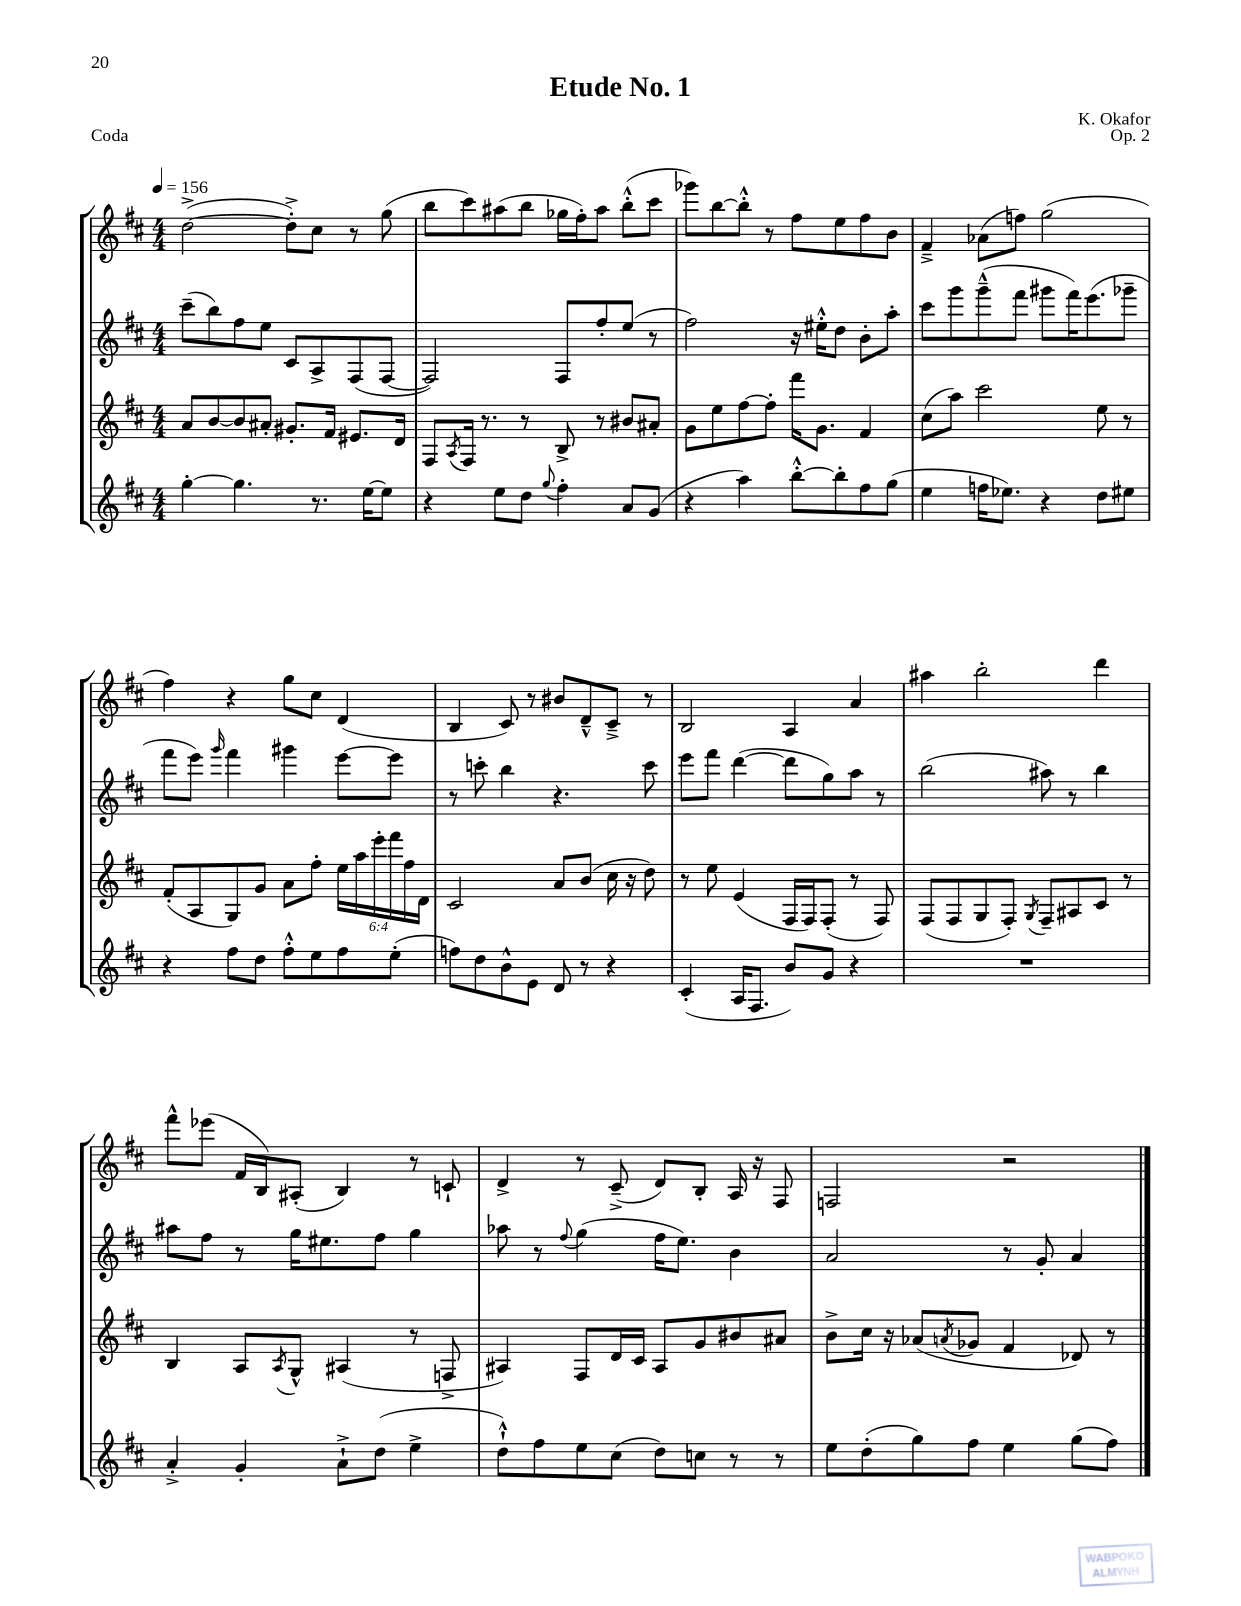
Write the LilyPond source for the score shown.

\header { title = "Etude No. 1" composer = "K. Okafor" opus = "Op. 2" piece = "Coda" }
<<
\new StaffGroup <<
\new Staff = "s0" {
    \clef treble \key d \major \numericTimeSignature \time 4/4 \tempo 4 = 156
    d''2~->( d''8-.->) cis''8 r8 g''8( |
    b''8 cis'''8) ais''8( b''8 ges''16 fis''16-.) ais''8 b''8-.-^( cis'''8 |
    ges'''8) b''8~ b''8-.-^ r8 fis''8 e''8 fis''8 b'8 |
    fis'4---> aes'8( f''8) g''2( |
    fis''4) r4 g''8 cis''8 d'4( |
    b4 cis'8) r8 bis'8 d'8---^ cis'8---> r8 |
    b2 a4 a'4 |
    ais''4 b''2-. d'''4 |
    fis'''8-^ ees'''8( fis'16 b16) ais8-.( b4) r8 c'8-! |
    d'4-> r8 cis'8--->( d'8) b8-. a16 r16 fis8 |
    f2 r2 \bar "|." |
}
\new Staff = "s1" {
    \clef treble \key d \major \numericTimeSignature \time 4/4
    cis'''8--( b''8) fis''8 e''8 cis'8 a8-> fis8( fis8~ |
    fis2) fis8 fis''8-. e''8( r8 |
    fis''2) r16 eis''16-.-^ d''8 b'8-. a''8-. |
    cis'''8 g'''8 g'''8---^( fis'''8 gis'''8 fis'''16) e'''8.( ges'''8-- |
    fis'''8 e'''8) \grace { g'''16 } fis'''4 gis'''4 e'''8~ e'''8 |
    r8 c'''8-. b''4 r4. c'''8 |
    e'''8 fis'''8 d'''4~( d'''8 g''8) a''8 r8 |
    b''2( ais''8) r8 b''4 |
    ais''8 fis''8 r8 g''16 eis''8. fis''8 g''4 |
    aes''8 r8 \appoggiatura { fis''8 } g''4( fis''16 e''8.) b'4 |
    a'2 r8 g'8-. a'4 \bar "|." |
}
\new Staff = "s2" {
    \clef treble \key d \major \numericTimeSignature \time 4/4 \override Staff.TupletNumber.text = #tuplet-number::calc-fraction-text
    a'8 b'8~ b'8 ais'8-. gis'8.-. fis'16 eis'8. d'16 |
    fis8 \acciaccatura { a8 } fis16 r8. r8 b8-> r8 bis'8 ais'8-. |
    g'8 e''8 fis''8~ fis''8-. fis'''16 g'8. fis'4 |
    cis''8( a''8) cis'''2 e''8 r8 |
    fis'8-.( a8 g8) g'8 a'8 fis''8-. \tuplet 6/4 { e''16 a''16 e'''16-. fis'''16 fis''16 d'16 } |
    cis'2 a'8 b'8( cis''16 r16 d''8) |
    r8 e''8 e'4( fis16 fis16) fis8-.( r8 fis8) |
    fis8( fis8 g8 fis8-.) \acciaccatura { g8 } fis8-- ais8 cis'8 r8 |
    b4 a8 \acciaccatura { a8 } g8-^ ais4( r8 f8-> |
    ais4) fis8 d'16 cis'16 ais8 g'8 bis'8 ais'8 |
    b'8-> cis''16 r16 aes'8( \acciaccatura { a'8 } ges'8 fis'4 des'8) r8 \bar "|." |
}
\new Staff = "s3" {
    \clef treble \key d \major \numericTimeSignature \time 4/4
    g''4~-. g''4. r8. e''16~ e''8 |
    r4 e''8 d''8 \appoggiatura { g''8 } fis''4-. a'8 g'8( |
    r4 a''4) b''8~-.-^ b''8-. fis''8 g''8( |
    e''4 f''16 ees''8.) r4 d''8 eis''8 |
    r4 fis''8 d''8 fis''8-.-^ e''8 fis''8 e''8-.( |
    f''8) d''8 b'8-^ e'8 d'8 r8 r4 |
    cis'4-.( a16 fis8. b'8) g'8 r4 |
    R1 |
    a'4-.-> g'4-. a'8-!-> d''8( e''4-> |
    d''8-!-^) fis''8 e''8 cis''8( d''8) c''8 r8 r8 |
    e''8 d''8-.( g''8) fis''8 e''4 g''8( fis''8) \bar "|." |
}
>>
>>
\layout { \context { \Score \remove "Bar_number_engraver" } }
